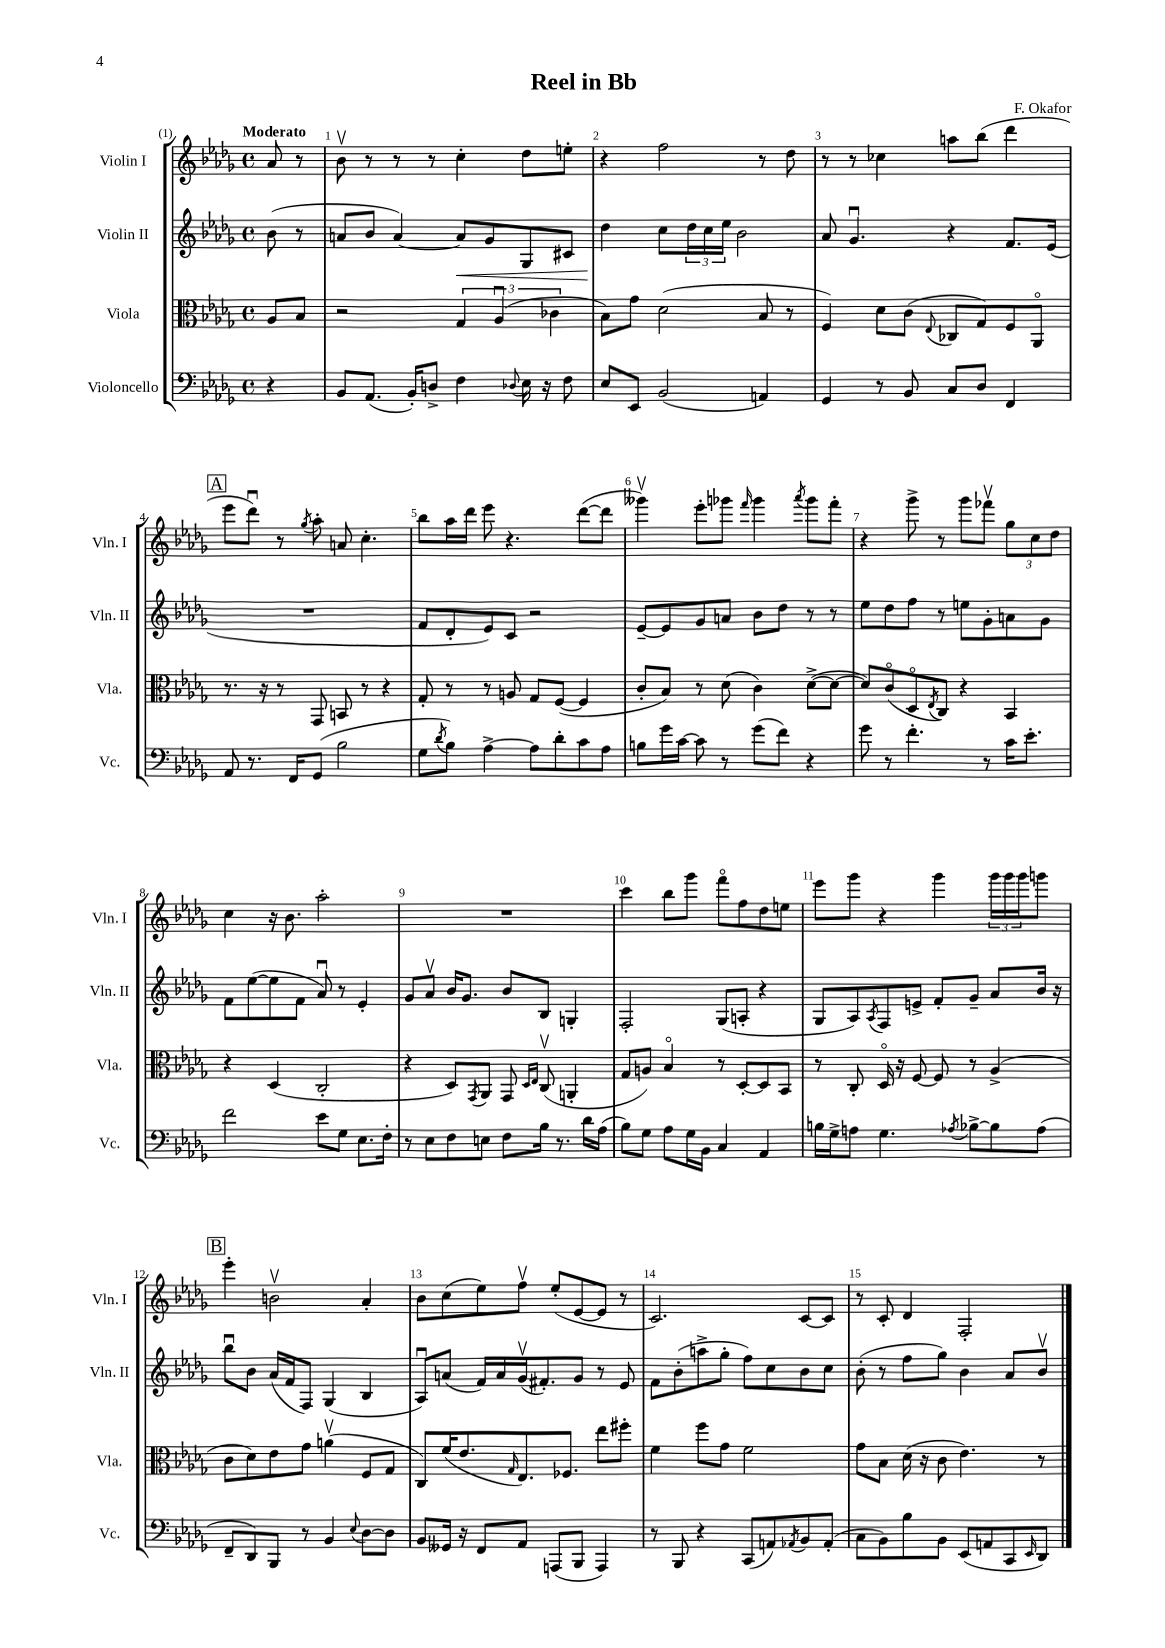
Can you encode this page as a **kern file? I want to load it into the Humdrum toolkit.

**kern	**kern	**kern	**dynam	**kern
*part4	*part3	*part2	*part2	*part1
*staff4	*staff3	*staff2	*staff2	*staff1
*I"Violoncello	*I"Viola	*I"Violin II	*	*I"Violin I
*I'Vc.	*I'Vla.	*I'Vln. II	*	*I'Vln. I
*clefF4	*clefC3	*clefG2	*	*clefG2
*k[b-e-a-d-g-]	*k[b-e-a-d-g-]	*k[b-e-a-d-g-]	*	*k[b-e-a-d-g-]
*M4/4	*M4/4	*M4/4	*	*M4/4
*met(c)	*met(c)	*met(c)	*	*met(c)
=	=	=	=	=
!	!	!	!	!LO:TX:a:B:t=Moderato
4r	8A-/L	(8b-\	.	8a-/
.	8B-/J	8r	.	8r
=1	=1	=1	=1	=1
8BB-/L	2r	8an/L	.	8b-v\
(8.AA-/J	.	8b-/J	.	8r
.	.	[4a/)	.	8r
16BB-'/KL)	.	.	.	.
8Dn^/J	.	.	.	8r
!	!	!	!LO:HP:b	!
4F\	6G-/	8a/L]	<	4cc'\
.	.	8g-/	.	.
.	(6A-u/	.	.	.
8qqD-X/	.	.	.	.
16E-\	.	8G-/	.	8dd-\L
16r	.	.	.	.
.	6c-X\	.	.	.
8F\	.	8c#X/J	.	8een'\J
=2	=2	=2	=2	=2
8E-/L	8B-\L)	4dd-\	.	4r
8EE-/J	8g-\J	.	.	.
(2BB-/	(2d-\	8cc\L	[	2ff\
.	.	24dd-\L	.	.
.	.	24cc\	.	.
.	.	24ee-\JJ	.	.
.	.	2b-\	.	.
4AAn/)	8B-/	.	.	8r
.	8r	.	.	8dd-\
=3	=3	=3	=3	=3
4GG-/	4F/)	8a-/	.	8r
.	.	4.g-u/	.	8r
8r	8d-\L	.	.	4cc-X\
8BB-/	(8c\J	.	.	.
.	8qqE-/	.	.	.
8C/L	8C-X/L	4r	.	8aan\L
8D-/J	8G-/)	.	.	(8bb-\J
4FF/	8F/	8.f/L	.	4ddd-\
.	8AA-/J	.	.	.
.	.	(16e-/Jk	.	.
!!LO:LB:g=z
!!LO:REH:place=s1:t=A
=4	=4	=4	=4	=4
8AA-/	8.r	1r	.	8eee-\L
8.r	.	.	.	8ddd-u\J)
.	16r	.	.	.
.	8r	.	.	8r
16FF/KL	.	.	.	.
.	.	.	.	8qgg-/
(8GG-/J	8GG-/	.	.	8aa-'\
2B-\	8BBn/	.	.	8an/
.	8r	.	.	4.cc'\
.	4r	.	.	.
=5	=5	=5	=5	=5
8G-\L	8G-'/	8f/L	.	8bb-\L
8qd-/	.	.	.	.
8B-\J)	8r	8d-'/	.	16aa-\L
.	.	.	.	16ddd-\JJ
[4A-^\	8r	8e-/)	.	8eee-\
.	8An/	8c/J	.	4.r
8A-\L]	8G-/L	2r	.	.
8d-'\	([8F/J	.	.	.
8c\	4F/]	.	.	([8ddd-\L
8A-\J	.	.	.	8ddd-\J]
=6	=6	=6	=6	=6
8Bn\L	8c'/L	[8e-~/L	.	4ggg--Xv\)
16g-\L	8B-/J)	8e-/]	.	.
[16c\JJ	.	.	.	.
8c\]	8r	8g-/	.	8eee-'\L
8r	(8d-\	8an/J	.	8ggg-X\J
.	.	.	.	16qqfff/
(8g-\L	4c\)	8b-\L	.	4ggg-\
8f\J)	.	8dd-\J	.	.
.	.	.	.	8qaaa-/
4r	([8d-^\L	8r	.	8ggg-\L
.	8d-\J_	8r	.	8fff'\J
=7	=7	=7	=7	=7
8g-\	8d-/L])	8ee-\L	.	4r
8r	(8c/	8dd-\	.	.
4.f'\	8D-/	8ff\J	.	8ggg-^\
.	8qE-/	.	.	.
.	8C/J)	8r	.	8r
.	4r	8een\L	.	8ggg-\L
8r	.	8g-'\	.	8fff-Xv\J
16c\KL	4BB-/	8an\	.	12gg-\L
8.e-'\J	.	.	.	.
.	.	.	.	12cc\
.	.	8g-\J	.	.
.	.	.	.	12dd-\J
!!LO:LB:g=z
=8	=8	=8	=8	=8
2f\	4r	8f\L	.	4cc\
.	.	([8ee-\	.	.
.	(4D-/	8ee-\]	.	16r
.	.	.	.	8.b-\
.	.	8f\J	.	.
8e-\L	2C'/	8a-u/)	.	2aa-'\
8G-\J	.	8r	.	.
8.E-\L	.	4e-'/	.	.
16F'\Jk	.	.	.	.
=9	=9	=9	=9	=9
8r	4r	8g-/L	.	1r
8E-\L	.	8a-v/J	.	.
8F\	8D-/L)	16b-/KL	.	.
.	.	8.g-/J	.	.
.	8qGG-/	.	.	.
8En\J	8AA-/J	.	.	.
8F\L	8GG-/	8b-/L	.	.
.	16qqD-/LL	.	.	.
.	16qqE-/JJ	.	.	.
16B-\Jk	(8Cv/	8B-/J	.	.
8.r	.	.	.	.
.	4AAn'/	4Gn'/	.	.
16d-\LL	.	.	.	.
(16A-\JJ	.	.	.	.
=10	=10	=10	=10	=10
8B-\L)	8G-/L	2F'/	.	4ccc\
8G-\J	8An/J)	.	.	.
8A-\L	4B-/	.	.	8bb-\L
16G-\L	.	.	.	8ggg-\J
16BB-\JJ	.	.	.	.
4C/	8r	(8G-/L	.	8fff\L
.	[8D-'/L	8An'/J	.	8ff\
4AA-/	8D-/]	4r	.	8dd-\
.	8BB-/J	.	.	8een\J
=11	=11	=11	=11	=11
16Bn\LL	8r	8G-/L	.	8eee-\L
16G-^\J	.	.	.	.
8An\J	8C'/	8A-/)	.	8ggg-\J
.	.	8qA-/	.	.
4.G-\	16D-/	8F/	.	4r
.	16r	.	.	.
.	[8F/	8en^/J	.	.
.	8F/]	8f'/L	.	4ggg-\
8qA-X/	.	.	.	.
[8B-X^\L	8r	8g-~/J	.	.
8B-\]	(4A-^/	8a-/L	.	24ggg-\LL
.	.	.	.	24ggg-\
.	.	.	.	24ggg-\J
(8A-\J	.	16b-/Jk	.	8gggn\J
.	.	16r	.	.
!!LO:LB:g=z
!!LO:REH:place=s1:t=B
=12	=12	=12	=12	=12
8FF~/L	8c\L	8bb-u\L	.	4eee-'\
8DD-/)	8d-\)	8b-\J	.	.
8BBB-/J	8e-\	(16a-/LL	.	2bnv\
.	.	16f/J	.	.
8r	8g-\J	8F/J)	.	.
4BB-/	(4anv\	(4G-/	.	.
8qqE-/	.	.	.	.
[8D-\L	8F/L	4B-/	.	4a-'/
8D-\J]	8G-/J	.	.	.
=13	=13	=13	=13	=13
8BB-/L	8C/L)	8A-u/L)	.	8b-\L
16GG--X/Jk	(16f/K	(8an/J	.	(8cc\
16r	8.e-/	.	.	.
8FF/L	.	16f/LL)	.	8ee-\)
.	.	16a/	.	.
.	16qqG-/	.	.	.
8AA-/J	8.E-/)	(16g-v/J	.	8ffv\J
.	.	8.f#X'/)	.	.
(8AAAn/L	.	.	.	(8ee-'/L
.	8.F-X/J	.	.	.
8BBB-/J	.	8g-/J	.	[8e-/
4AAA/)	8ee-\L	8r	.	8e-/J]
.	8ff#X'\J	8e-/	.	8r
=14	=14	=14	=14	=14
8r	4f\	8f\L	.	2.c/)
8BBB-/	.	(8b-'\	.	.
4r	8ff\L	8aan^\	.	.
.	8g-\J	8gg-'\J	.	.
(8CC/L	2f\	8ff\L)	.	.
8AAn/)	.	8cc\	.	.
8qAA-X/	.	.	.	.
8BB-/	.	8b-\	.	[8c/L
(8AA-'/J	.	8cc\J	.	8c/J]
=15	=15	=15	=15	=15
8C\L	8g-\L	(8b-'\	.	8r
8BB-\)	8B-\J	8r	.	8c'/
8B-\	(16d-\	8ff\L	.	4d-/
.	16r	.	.	.
8BB-\J	8c\	8gg-\J)	.	.
(8EE-/L	4.e-\)	4b-\	.	2F'/
8AAn/	.	.	.	.
8CC/	.	8a-/L	.	.
16qqEE-/	.	.	.	.
8DD-/J)	8r	8b-v/J	.	.
==	==	==	==	==
*-	*-	*-	*-	*-
